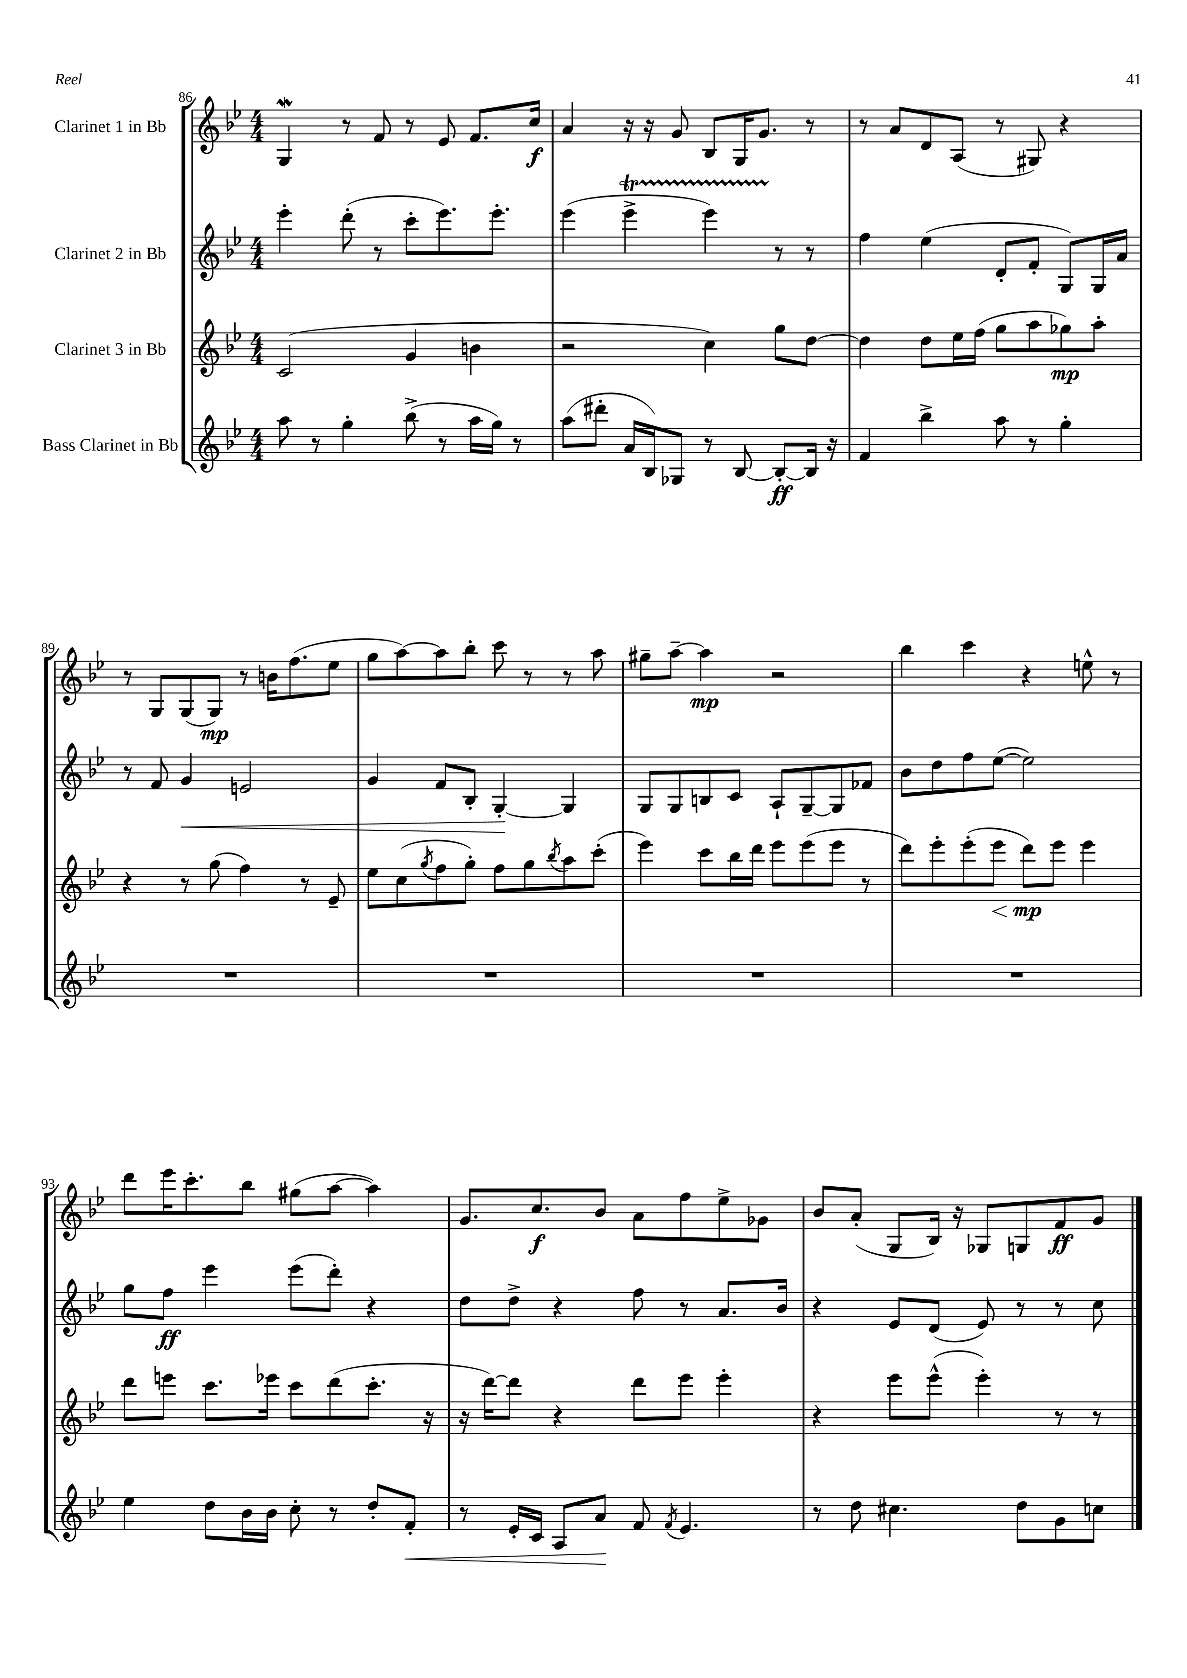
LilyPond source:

<<
\new StaffGroup <<
\new Staff = "s0" \with { instrumentName = "Clarinet 1 in Bb" } {
    \clef treble \key bes \major \numericTimeSignature \time 4/4
    g4\mordent r8 f'8 r8 ees'8 f'8. c''16\f |
    a'4 r16 r16 g'8 bes8 g16 g'8. r8 |
    r8 a'8 d'8 a8( r8 gis8) r4 |
    r8 g8 g8( g8\mp) r8 b'16 f''8.( ees''8 |
    g''8 a''8~) a''8 bes''8-. c'''8 r8 r8 a''8 |
    gis''8-- a''8~-- a''4\mp r2 |
    bes''4 c'''4 r4 e''8-^ r8 |
    d'''8 ees'''16 c'''8.-. bes''8 gis''8( a''8~ a''4) |
    g'8. c''8.\f bes'8 a'8 f''8 ees''8-> ges'8 |
    bes'8 a'8-.( g8 bes16) r16 ges8 g8 f'8\ff g'8 \bar "|." |
}
\new Staff = "s1" \with { instrumentName = "Clarinet 2 in Bb" } {
    \clef treble \key bes \major \numericTimeSignature \time 4/4
    ees'''4-. d'''8-.( r8 c'''8-. ees'''8.) ees'''8.-. |
    ees'''4( ees'''4->\startTrillSpan ees'''4) r8\stopTrillSpan r8 |
    f''4 ees''4( d'8-. f'8-. g8) g16 a'16 |
    r8 f'8 g'4\< e'2 |
    g'4 f'8 bes8-. g4~-.\! g4 |
    g8 g8 b8 c'8 a8-! g8~-- g8 fes'8 |
    bes'8 d''8 f''8 ees''8~( ees''2) |
    g''8 f''8\ff ees'''4 ees'''8( d'''8-.) r4 |
    d''8 d''8-> r4 f''8 r8 a'8. bes'16 |
    r4 ees'8 d'8( ees'8) r8 r8 c''8 \bar "|." |
}
\new Staff = "s2" \with { instrumentName = "Clarinet 3 in Bb" } {
    \clef treble \key bes \major \numericTimeSignature \time 4/4
    c'2( g'4 b'4 |
    r2 c''4) g''8 d''8~ |
    d''4 d''8 ees''16 f''16( g''8 a''8 ges''8\mp) a''8-. |
    r4 r8 g''8( f''4) r8 ees'8-- |
    ees''8 c''8( \acciaccatura { g''8 } f''8 g''8-.) f''8 g''8 \acciaccatura { bes''8 } a''8 c'''8-.( |
    ees'''4) c'''8 bes''16 d'''16 ees'''8 ees'''8( ees'''8 r8 |
    d'''8) ees'''8-. ees'''8-.( ees'''8\< d'''8\mp\!) ees'''8 ees'''4 |
    d'''8 e'''8 c'''8. ees'''16 c'''8 d'''8( c'''8.-. r16 |
    r16 d'''16~) d'''8 r4 d'''8 ees'''8 ees'''4-. |
    r4 ees'''8 ees'''8-^( ees'''4-.) r8 r8 \bar "|." |
}
\new Staff = "s3" \with { instrumentName = "Bass Clarinet in Bb" } {
    \clef treble \key bes \major \numericTimeSignature \time 4/4
    a''8 r8 g''4-. bes''8->( r8 a''16 g''16) r8 |
    a''8( dis'''8-. a'16 bes16) ges8 r8 bes8~ bes8~-.\ff bes16 r16 |
    f'4 bes''4-> a''8 r8 g''4-. |
    R1 |
    R1 |
    R1 |
    R1 |
    ees''4 d''8 bes'16 bes'16 c''8-. r8 d''8-. f'8-.\< |
    r8 ees'16-. c'16 a8 a'8\! f'8 \acciaccatura { f'8 } ees'4. |
    r8 d''8 cis''4. d''8 g'8 c''8 \bar "|." |
}
>>
>>
\layout { \context { \Score currentBarNumber = #86 } }
